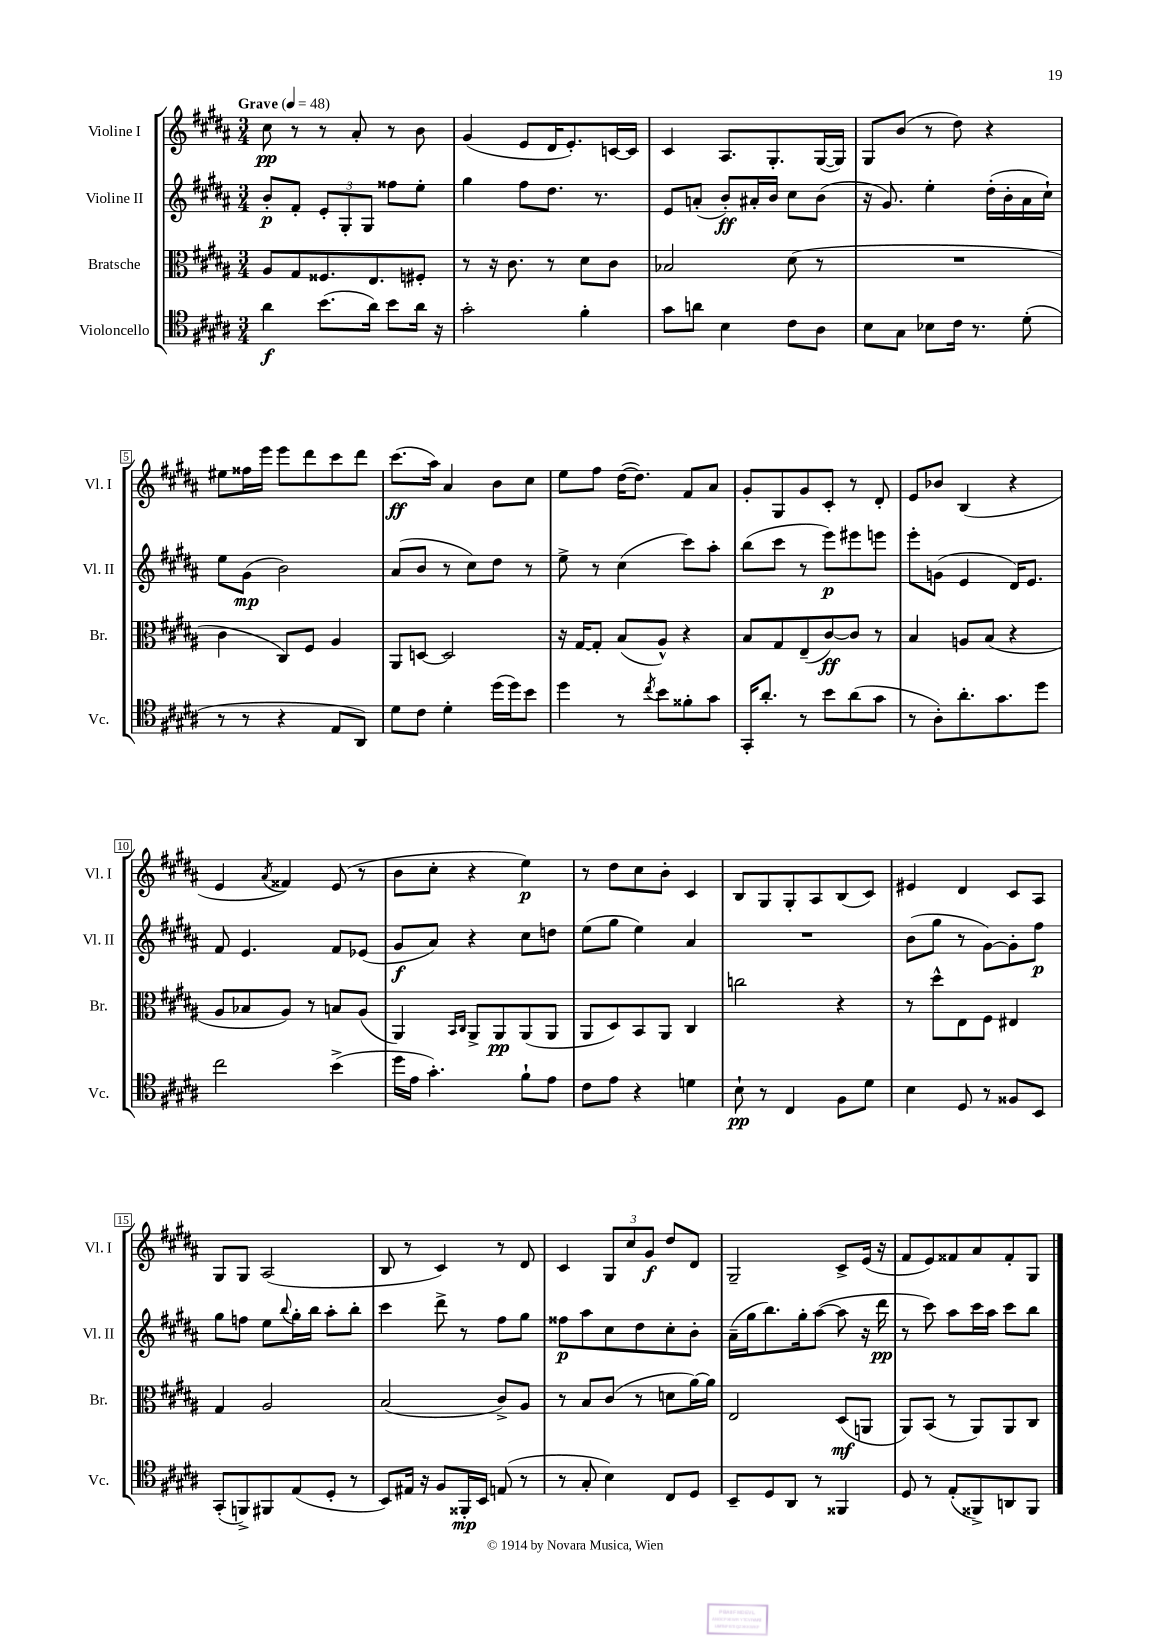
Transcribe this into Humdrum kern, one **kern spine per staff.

**kern	**kern	**kern	**kern
*staff4	*staff3	*staff2	*staff1
*clefC4	*clefC3	*clefG2	*clefG2
*k[f#c#g#d#a#]	*k[f#c#g#d#a#]	*k[f#c#g#d#a#]	*k[f#c#g#d#a#]
*M3/4	*M3/4	*M3/4	*M3/4
*MM48	*MM48	*MM48	*MM48
4a#	8A#	8b'	8cc#
.	8G#	8f#'	8r
(8.b	8.F##	12e'	8r
.	.	12G#'	.
.	.	.	8a#'
.	.	12G#	.
16a#)	8.E	.	.
8b	.	8ff##	8r
16a#	8F#'	8ee'	8b
16r	.	.	.
=	=	=	=
2g#'	8r	4gg#	(4g#
.	16r	.	.
.	8.c#	.	.
.	.	8ff#	8e
.	8r	8.dd#	16d#
.	.	.	8.e')
4f#'	8d#	.	.
.	.	8.r	.
.	8c#	.	[16c
.	.	.	16c]
=	=	=	=
8g#	2B-	8e	4c#
8a	.	(8a'	.
4B	.	8b')	8.A#
.	.	16a#'	.
.	.	16b	8.G#'
8c#	(8d#	8cc#	.
8A#	8r	(8b	([16G#
.	.	.	16G#])
=	=	=	=
8B	2.r	16r	8G#
.	.	8.g#)	.
8G#	.	.	(8b
8B-	.	4ee'	8r
16c#	.	.	8dd#)
8.r	.	.	.
.	.	(16dd#'	4r
.	.	16b'	.
(8d#'	.	16a#	.
.	.	16cc#`)	.
=	=	=	=
8r	4c#	8ee	8ee#
8r	.	(8g#	16ff##
.	.	.	16eee
4r	8C#)	2b)	8eee
.	8F#	.	8ddd#
8E	4A#	.	8ccc#
8AA#)	.	.	8ddd#
=	=	=	=
8d#	8AA#	(8a#	(8.ccc#
8c#	[8D	8b	.
.	.	.	16aa#)
4d#'	2D]	8r	4a#
.	.	8cc#)	.
(16dd#	.	8dd#	8b
16dd#)	.	.	.
8b	.	8r	8cc#
=	=	=	=
4dd#	16r	8ee^	8ee
.	[16G#	.	.
.	8G#']	8r	8ff#
8r	(8B	(4cc#	([16dd#
.	.	.	8.dd#])
8qcc#	.	.	.
8b	8A#^^)	.	.
8f##'	4r	8ccc#)	8f#
8g#	.	8aa#'	8a#
=	=	=	=
16GG#'	8B	(8bb	8g#'
8.a#'	.	.	.
.	8G#	8ccc#	8G#
8r	(8E~	8r	8g#
8b	[8c#)	8eee)	8c#'
(8a#	8c#]	8eee#	8r
8g#	8r	8eee	8d#'
=	=	=	=
8r	4B	8eee'	8e
8A#')	.	(8g	8b-
8.a#'	8A	4e	(4B
.	(8B	.	.
8.g#	.	.	.
.	4r	16d#)	4r
.	.	8.e	.
8dd#	.	.	.
=	=	=	=
2cc#	8A#	8f#	4e
.	8B-	4.e	.
.	.	.	8qa#
.	8A#)	.	4f##)
.	8r	.	.
(4b^	8B	8f#	(8e
.	(8A#	(8e-	8r
=	=	=	=
16dd#	4AA#)	8g#	8b
16e	.	.	.
4.g#')	.	8a#)	8cc#'
.	16qqBB	.	.
.	16qqC#	.	.
.	8AA#^	4r	4r
.	8AA#	.	.
8f#`	(8AA#	8cc#	4ee)
8e	8AA#	8dd	.
=	=	=	=
8c#	8AA#	(8ee	8r
8e	8D#)	8gg#	8dd#
4r	8BB	4ee)	8cc#
.	8AA#	.	8b'
4d	4C#	4a#	4c#
=	=	=	=
8B`	2cc	2.r	8B
8r	.	.	8G#
4C#	.	.	8G#'
.	.	.	8A#
8F#	4r	.	(8B
8d#	.	.	8c#)
=	=	=	=
4B	8r	(8b	4e#
.	8dd#^^	8gg#	.
8D#	8E	8r	4d#
8r	8F#	[8g#)	.
8F##	4E#	8g#']	8c#
8BB	.	8ff#	8A#
=	=	=	=
(8GG#'	4G#	8gg#	8G#
8FF^)	.	8ff	8G#
8FF#	2A#	8ee	(2A#
.	.	8qqbb	.
(8E	.	16gg#'	.
.	.	16bb	.
8D#'	.	8aa#'	.
8r	.	8bb'	.
=	=	=	=
8BB)	(2B	4ccc#	8B
16E#	.	.	8r
16r	.	.	.
8F#	.	8ddd#^	4c#)
16FF##'	.	8r	.
16BB	.	.	.
(8E	8c#^)	8ff#	8r
8r	8A#	8gg#	8d#
=	=	=	=
8r	8r	8ff##	4c#
8G#'	8B	8aa#	.
4B)	(8c#	8cc#	12G#
.	.	.	12cc#
.	8r	8dd#	.
.	.	.	12g#
8C#	8d	8cc#'	8dd#
8D#	[16a#)	8b'	8d#
.	16a#]	.	.
=	=	=	=
8BB~	2E	(16a#~	2G#~
.	.	16gg#	.
8D#	.	8.bb)	.
8AA#	.	.	.
.	.	16gg#'	.
8r	.	([8aa#	.
4FF##	(8D#	8aa#]	8c#^
.	8AA	16r	(16e
.	.	16ddd#	16r
=	=	=	=
8D#	8AA#)	8r	8f#
8r	(8BB	8ccc#)	8e)
(8E'	8r	8aa#	8f##
8FF##^)	8AA#)	16ccc#	8a#
.	.	16aa#	.
8AA	8AA#	8ccc#	8f##'
8FF##	8C#	8bb	8G#
==	==	==	==
*-	*-	*-	*-
